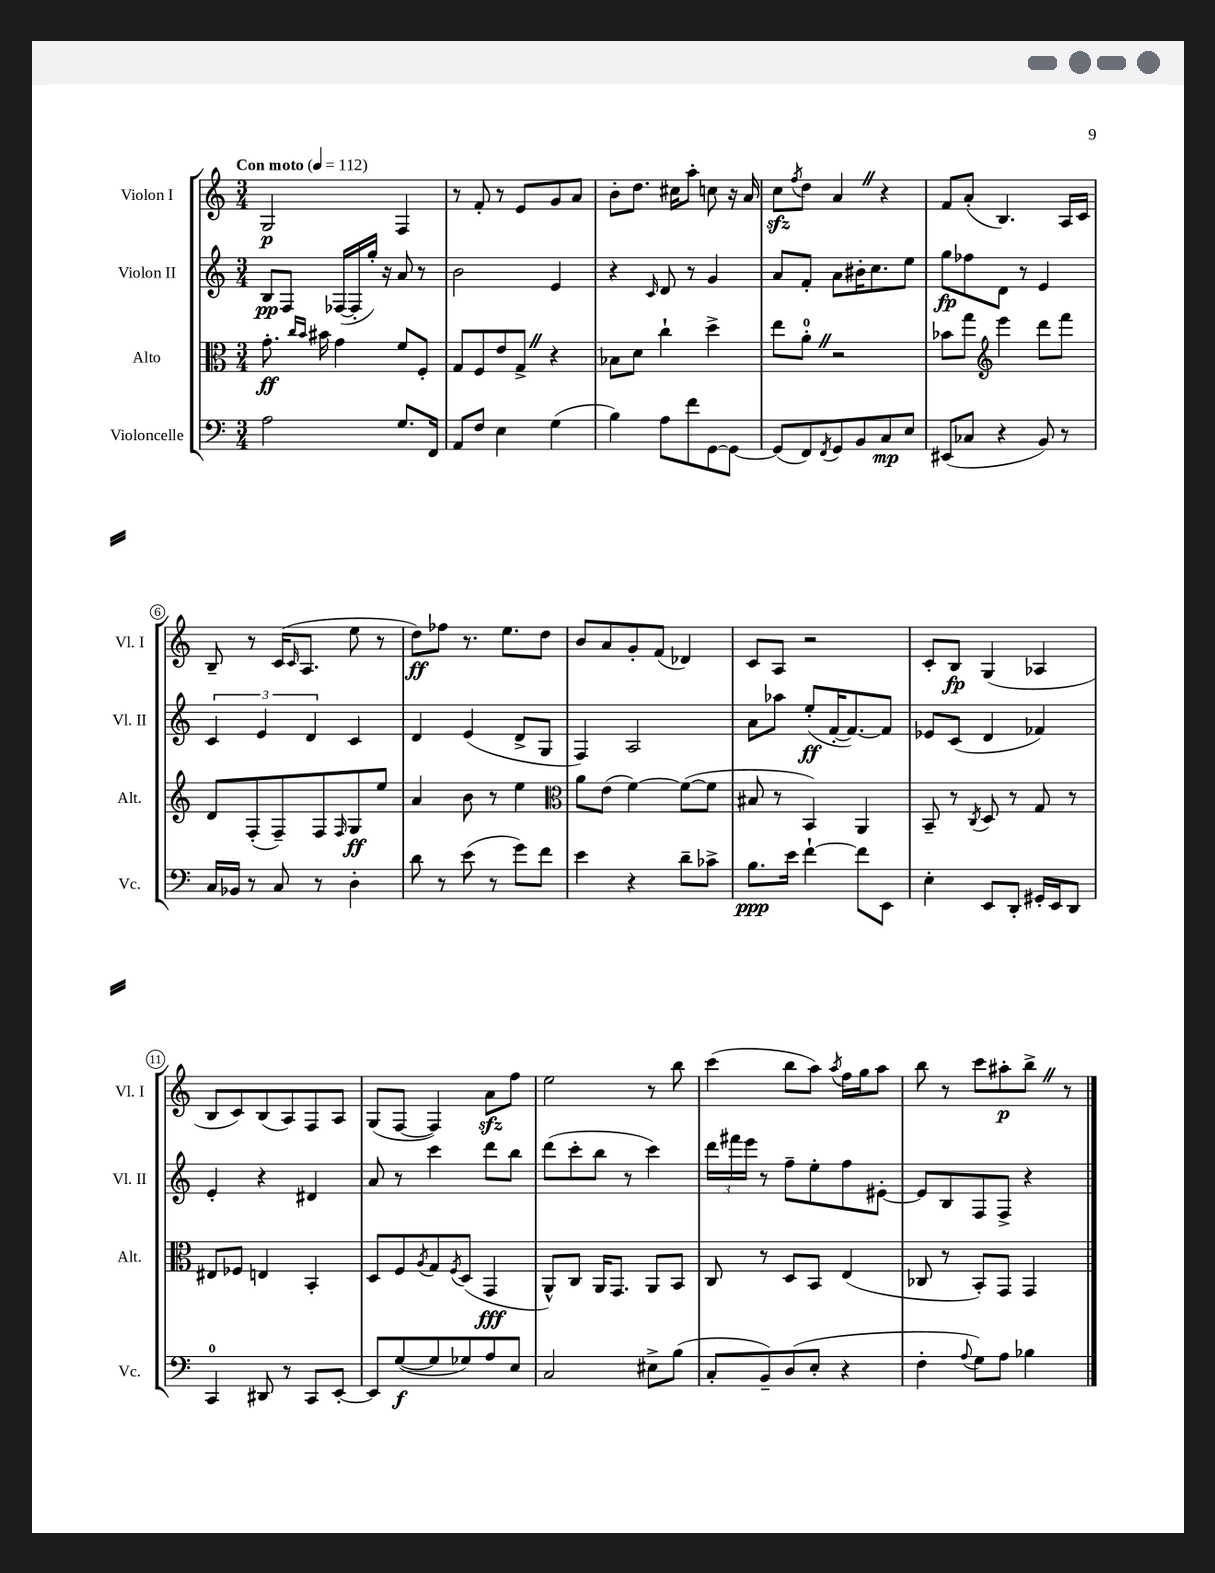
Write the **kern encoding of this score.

**kern	**kern	**kern	**kern
*staff4	*staff3	*staff2	*staff1
*clefF4	*clefC3	*clefG2	*clefG2
*k[]	*k[]	*k[]	*k[]
*M3/4	*M3/4	*M3/4	*M3/4
*MM112	*MM112	*MM112	*MM112
2A	8.g'	8B	2G
.	.	8F	.
.	16qqcc	.	.
.	16qqb	.	.
.	16b#	.	.
.	4g	([16F-	.
.	.	16F-']	.
.	.	16gg')	.
.	.	16r	.
8.G	8f	8a	4F
.	8F'	8r	.
16FF	.	.	.
=	=	=	=
8AA	8G	2b	8r
8F	8F	.	8f'
4E	8e	.	8r
.	8G^	.	8e
(4G	4r	4e	8g
.	.	.	8a
=	=	=	=
4B)	8B-	4r	8b'
.	8d	.	8.dd
.	.	16qqc	.
8A	4cc`	8d	.
.	.	.	16cc#
8f	.	8r	8aa'
[8GG	4dd^	4g	8cc
8GG_	.	.	16r
.	.	.	16a
=	=	=	=
(8GG]	8ee	8a	8cc
.	.	.	8qff
8FF)	8a'	8f'	8dd
8qFF	.	.	.
8GG	2r	8a	4a
8BB	.	16b#'	.
.	.	8.cc	.
8C	.	.	4r
8E	.	8ee	.
=	=	=	=
(8EE#	8b-	8gg	8f
8C-	8gg	8ff-	(8a'
*	*clefG2	*	*
4r	4eee	8d	4.B)
.	.	8r	.
8BB)	8ddd	4e	.
8r	8fff	.	16A
.	.	.	16c
=	=	=	=
16C	8d	6c	8B~
16BB-	.	.	.
8r	(8F'	.	8r
.	.	6e	.
8C	8F~)	.	(16c
.	.	.	16qqc
.	.	.	8.A
.	.	6d	.
8r	8F	.	.
.	16qqF	.	.
4D'	8G	4c	8ee
.	8ee	.	8r
=	=	=	=
8d	4a	4d	8dd)
8r	.	.	8ff-
(8e	8b	(4e	8.r
8r	8r	.	.
.	.	.	8.ee
8g)	4ee	8d^	.
8f	.	8G	8dd
=	=	=	=
*	*clefC3	*	*
4e	8a	4F)	8b
.	(8e	.	8a
4r	[4f)	2A	8g'
.	.	.	(8f
8d~	(8f_	.	4d-)
8c-^	8f]	.	.
=	=	=	=
8.B	8B#	8a	8c
.	8r	8aa-	8A
16e	.	.	.
[4f`	4BB)	(8ee'	2r
.	.	[16f'	.
.	.	8.f_)	.
8f]	4AA	.	.
8EE	.	8f]	.
=	=	=	=
4E'	8BB~	8e-	8c'
.	8r	(8c	8B
.	8qC	.	.
8EE	8D	4d	(4G
8DD'	8r	.	.
16GG#'	8G	4f-)	4A-
16EE	.	.	.
8DD	8r	.	.
=	=	=	=
4CC	8E#	4e'	8B
.	8F-	.	8c)
8DD#	4E	4r	(8B
8r	.	.	8A)
8CC	4BB'	4d#	8F
[8EE'	.	.	8A
=	=	=	=
8EE]	8D	8a	(8G
([8G	8F	8r	[8F
.	8qA	.	.
8G]	8G	4ccc	4F])
.	8qF	.	.
8G-)	(8D	.	.
8A	4GG	8ddd	8a
8E	.	8bb	8ff
=	=	=	=
2C	8AA^^)	(8ddd	2ee
.	8C	8ccc'	.
.	16AA	8bb	.
.	8.GG	.	.
.	.	8r	.
8E#^	8AA	4ccc)	8r
(8B	8BB	.	8bb
=	=	=	=
8C'	8C	24ddd	(4ccc
.	.	24fff#	.
.	.	24eee	.
8BB~)	8r	8r	.
(8D	8D	8ff~	8bb
8E'	8BB	8ee'	8aa)
.	.	.	8qaa
4r	(4E	8ff	16ff
.	.	.	16gg
.	.	[8e#'	8aa
=	=	=	=
4F'	8C-	8e#]	8bb
.	8r	8B	8r
8qqA	.	.	.
8G)	8BB')	8F	8ccc
8A	8GG	8F^	8aa#'
4B-	4GG	4r	8bb^
.	.	.	8r
==	==	==	==
*-	*-	*-	*-
